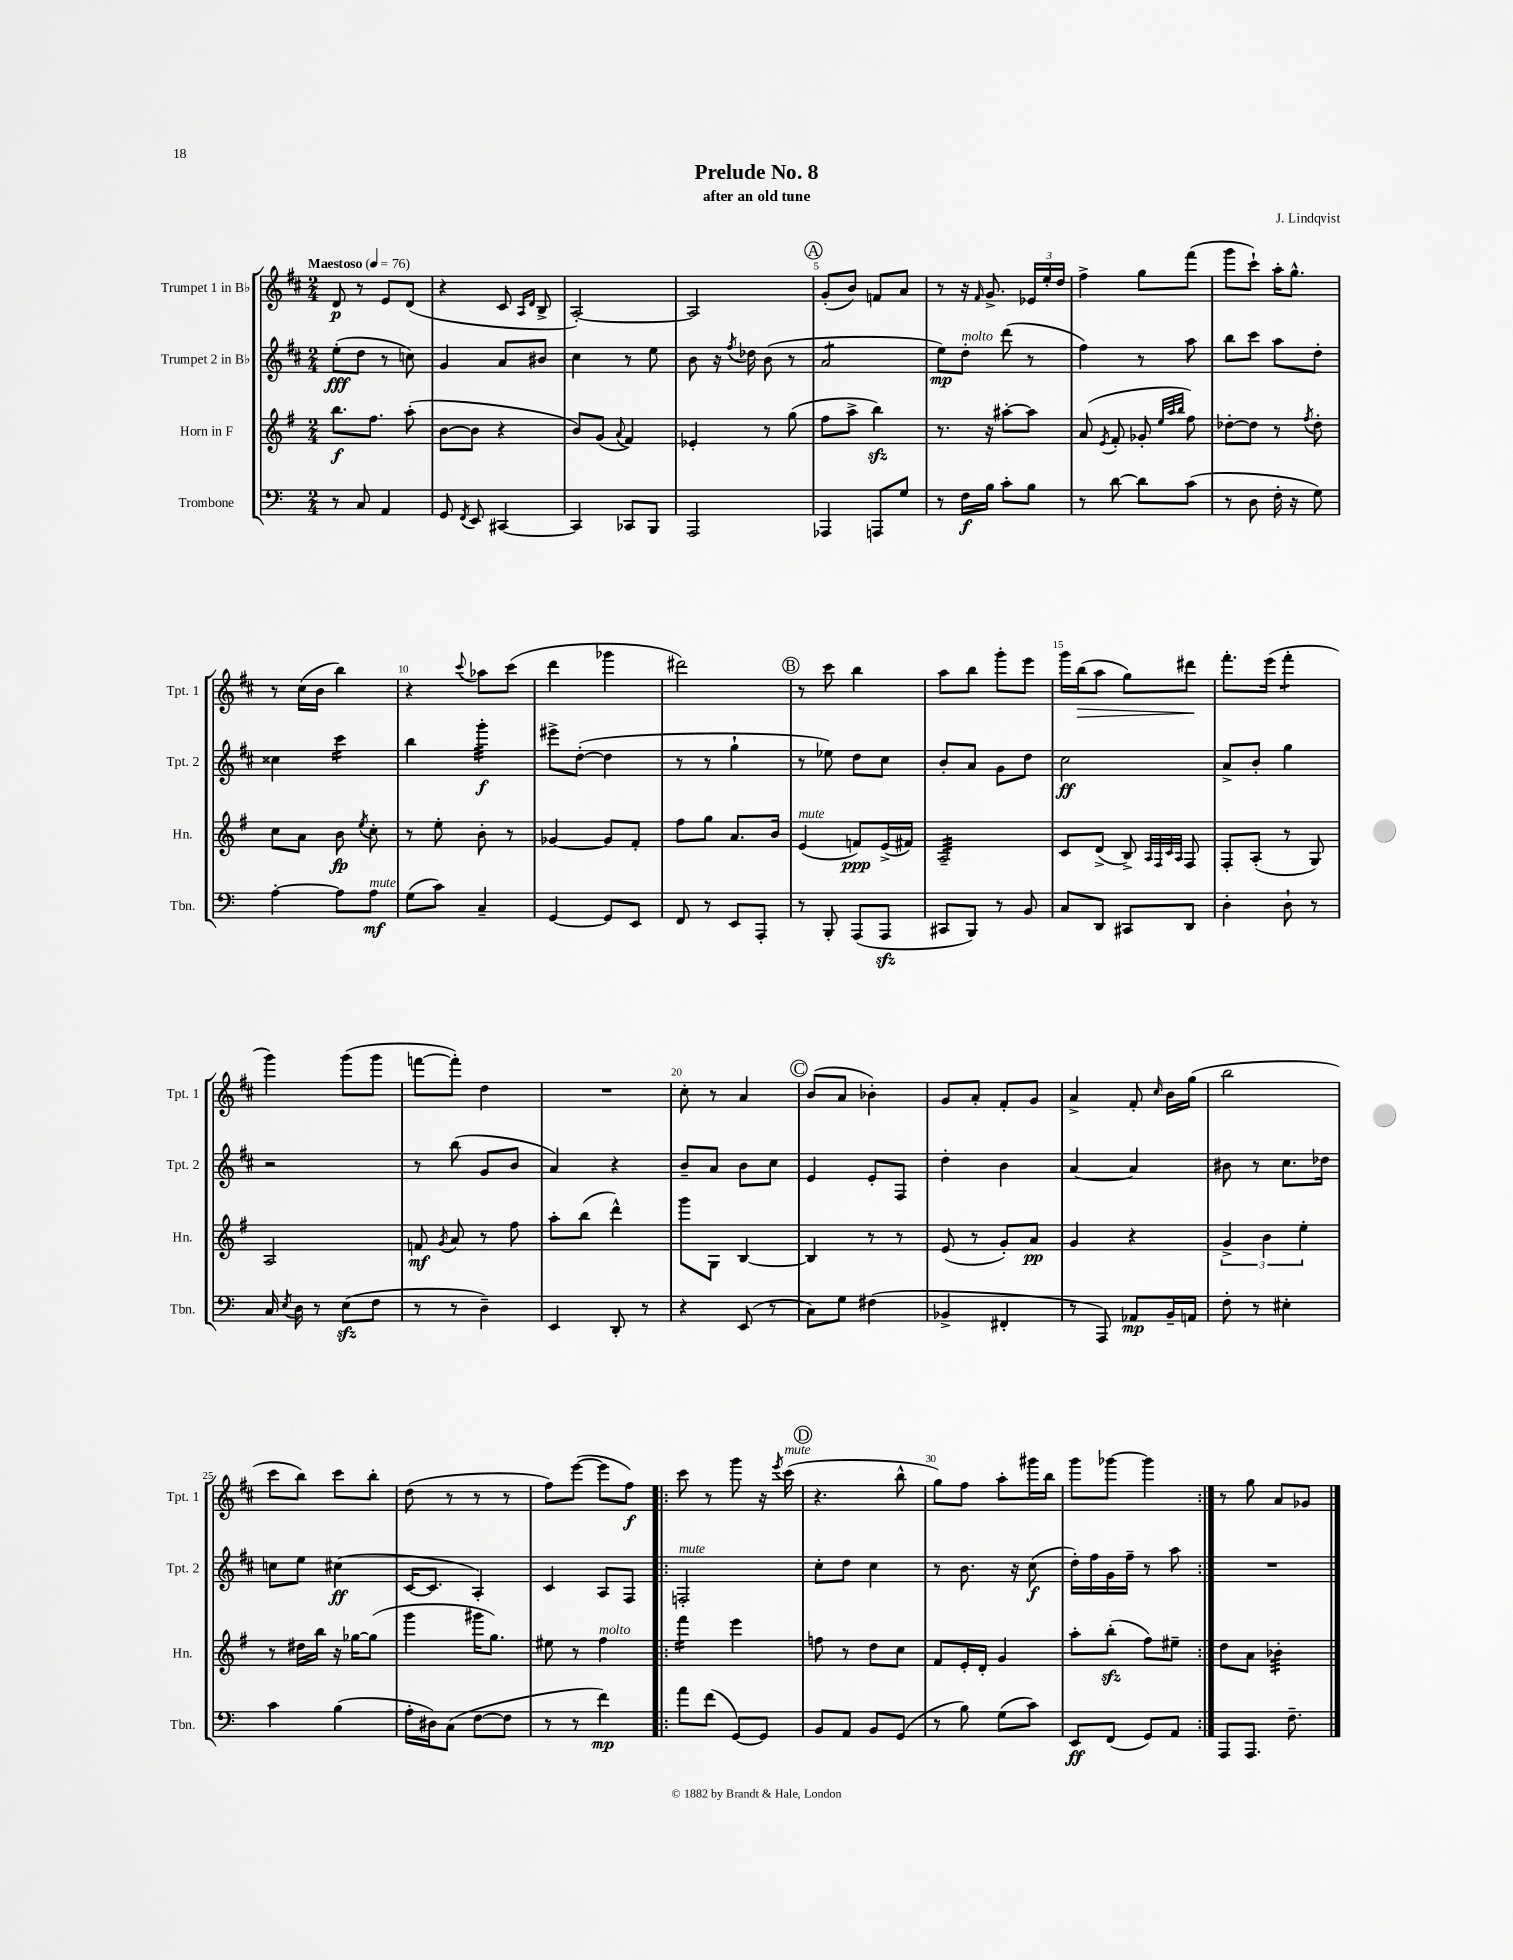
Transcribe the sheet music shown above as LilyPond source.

\header { title = "Prelude No. 8" composer = "J. Lindqvist" subtitle = "after an old tune" }
<<
\new StaffGroup <<
\new Staff = "s0" \with { instrumentName = "Trumpet 1 in Bb" shortInstrumentName = "Tpt. 1" } {
    \clef treble \key d \major \numericTimeSignature \time 2/4 \tempo "Maestoso" 4 = 76
    \autoBeamOff d'8\p r8 e'8[ d'8]( |
    r4 cis'8 \grace { a16[ d'16] } b8-> |
    a2~-.) |
    a2 |
    \mark \markup { \circle "A" } g'8[-.( b'8]) f'8[ a'8] |
    r8 r16 \grace { fis'16 } g'8.-> \tuplet 3/2 { ees'16[ e''16-. d''16] } |
    fis''4-> g''8[ fis'''8]( |
    g'''8[ cis'''8]-!) a''16[-. g''8.]-^ |
    r8 cis''16[( b'16] b''4) |
    r4 \appoggiatura { cis'''8 } aes''8[ cis'''8]( |
    d'''4 ges'''4 |
    dis'''2) |
    \mark \markup { \circle "B" } r8 cis'''8 b''4 |
    a''8[ b''8] g'''8[-. e'''8] |
    g'''16[ b''16\>( a''8] g''8[) dis'''8]\! |
    fis'''8.[-. e'''16]( fis'''4:8-. |
    g'''4) g'''8[( g'''8] |
    f'''8[~ f'''8]-.) d''4 |
    R2 |
    cis''8-. r8 a'4 |
    \mark \markup { \circle "C" } b'8[( a'8] bes'4-.) |
    g'8[ a'8]-. fis'8[-. g'8] |
    a'4-> fis'8-. \grace { cis''16 } b'16[ g''16]( |
    b''2 |
    cis'''8[ b''8]) cis'''8[ b''8]-. |
    d''8( r8 r8 r8 |
    fis''8[) e'''8]~( e'''8[ fis''8]\f) |
    \repeat volta 2 { cis'''8 r8 g'''8 r16 \acciaccatura { e'''8 } cis'''16^\markup { \italic "mute" }( |
    \mark \markup { \circle "D" } r4. b''8-^ |
    g''8[) fis''8] a''8[-. gis'''16 b''16] |
    g'''8[ ges'''8]~ ges'''4 | }
    r8 g''8 a'8[ ges'8] \bar "|." |
}
\new Staff = "s1" \with { instrumentName = "Trumpet 2 in Bb" shortInstrumentName = "Tpt. 2" } {
    \clef treble \key d \major \numericTimeSignature \time 2/4
    \autoBeamOff e''8[-.\fff( d''8] r8 c''8) |
    g'4 a'8[ bis'8] |
    cis''4 r8 e''8 |
    b'8 r16 \acciaccatura { fis''8 } des''16 b'8( r8 |
    \mark \markup { \circle "A" } a'2:8 |
    e''8[\mp) d''8]-.^\markup { \italic "molto" } d'''8( r8 |
    fis''4) r8 a''8 |
    b''8[ cis'''8] a''8[ d''8]-. |
    cisis''4 cis'''4:16 |
    b''4 g'''4:32-.\f |
    eis'''8[-> d''8]~-.( d''4 |
    r8 r8 g''4-! |
    \mark \markup { \circle "B" } r8 ees''8) d''8[ cis''8] |
    b'8[-. a'8] g'8[ d''8] |
    cis''2\ff |
    a'8[-> b'8]-. g''4 |
    r2 |
    r8 b''8( g'8[ b'8] |
    a'4) r4 |
    b'8[-- a'8] b'8[ cis''8] |
    \mark \markup { \circle "C" } e'4 e'8[-. fis8] |
    d''4-. b'4 |
    a'4~ a'4 |
    bis'8 r8 cis''8.[ des''16] |
    c''8[ e''8] cis''4\ff( |
    cis'16[~ cis'8.] a4-.) |
    cis'4 a8[ fis8] |
    \repeat volta 2 { f2-.^\markup { \italic "mute" } |
    \mark \markup { \circle "D" } cis''8[-. d''8] cis''4 |
    r8 b'8. r16 cis''8\f( |
    d''16[-.) fis''16 g'16 fis''16]-- r8 a''8 | }
    R2 \bar "|." |
}
\new Staff = "s2" \with { instrumentName = "Horn in F" shortInstrumentName = "Hn." } {
    \clef treble \key g \major \numericTimeSignature \time 2/4
    \autoBeamOff b''8.[\f fis''8.] a''8-.( |
    b'8[~ b'8] r4 |
    b'8[) g'8]( \appoggiatura { a'8 } fis'4) |
    ees'4-. r8 g''8( |
    \mark \markup { \circle "A" } fis''8[ a''8]-> b''4\sfz) |
    r8. r16 ais''8[~-. ais''8] |
    a'8( \acciaccatura { e'8 } fis'8-. ges'8-. \grace { e''32[ a''32 b''32] } fis''8) |
    des''8[~-. des''8] r8 \acciaccatura { fis''8 } des''8-. |
    c''8[ a'8] b'8\fp \acciaccatura { e''8 } c''8-. |
    r8 e''8-. b'8-. r8 |
    ges'4~ ges'8[ fis'8]-. |
    fis''8[ g''8] a'8.[ b'16] |
    \mark \markup { \circle "B" } e'4^\markup { \italic "mute" }( f'8[\ppp) e'16->( fis'16]) |
    a2:32-- |
    c'8[ d'8]->( b8->) \grace { a32[ fis32 c'32 a32] } fis8 |
    fis8[-. a8]-.( r8 g8) |
    a2 |
    f'8\mf \acciaccatura { g'8 } a'8 r8 fis''8 |
    a''8[-. b''8]( d'''4-^) |
    g'''8[ g8] b4~ |
    \mark \markup { \circle "C" } b4 r8 r8 |
    e'8( r8 g'8[-.) a'8]\pp |
    g'4 r4 |
    \tuplet 3/2 { g'4-> b'4 e''4-. } |
    r8 dis''16[ b''16] r16 ges''16[~ ges''8]( |
    g'''4 gis'''16[ g''8.]) |
    eis''8 r8 fis''4^\markup { \italic "molto" } |
    \repeat volta 2 { fis'''4:16 e'''4 |
    \mark \markup { \circle "D" } f''8 r8 d''8[ c''8] |
    fis'8[ e'16-. d'16]-. g'4 |
    a''8[-. b''8]-.\sfz( fis''8[) eis''8]-- | }
    d''8[ a'8] bes'4:32-. \bar "|." |
}
\new Staff = "s3" \with { instrumentName = "Trombone" shortInstrumentName = "Tbn." } {
    \clef bass \key c \major \numericTimeSignature \time 2/4
    \autoBeamOff r8 c8 a,4 |
    g,8 \acciaccatura { f,8 } e,8 cis,4~ |
    cis,4 ces,8[ b,,8] |
    a,,2 |
    \mark \markup { \circle "A" } aes,,4 a,,8[ g8] |
    r8 f16[\f b16] c'8[-. b8] |
    r8 d'8~ d'8[ c'8]( |
    r8 d8 f16-. r16 g8) |
    a4~-. a8[ a8]\mf^\markup { \italic "mute" } |
    g8[( c'8]) c4-- |
    g,4~ g,8[ e,8] |
    f,8 r8 e,8[ a,,8]-. |
    \mark \markup { \circle "B" } r8 b,,8-. a,,8[( a,,8]\sfz |
    cis,8[ b,,8]) r8 b,8 |
    c8[ d,8] cis,8[ d,8] |
    d4-. d8-! r8 |
    c16 \acciaccatura { e8 } d16 r8 e8[\sfz( f8] |
    r8 r8 d4--) |
    e,4 d,8-. r8 |
    r4 e,8( r8 |
    \mark \markup { \circle "C" } c8[) g8] fis4( |
    bes,4-> fis,4-. |
    r8 a,,8) aes,8[\mp b,16-- a,16] |
    f8-. r8 eis4-. |
    c'4 b4( |
    a16[-. dis16) c8]( f8[~ f8] |
    r8 r8 f'4\mp) |
    \repeat volta 2 { a'8[ f'8]( g,8[~) g,8] |
    \mark \markup { \circle "D" } b,8[ a,8] b,8[ g,8]( |
    r8 b8) g8[( c'8]) |
    e,8[\ff f,8]( g,8[) a,8] | }
    a,,8[ a,,8.] f8.-- \bar "|." |
}
>>
>>
\layout { \context { \Score \override BarNumber.break-visibility = ##(#f #t #t) barNumberVisibility = #(every-nth-bar-number-visible 5) } }
